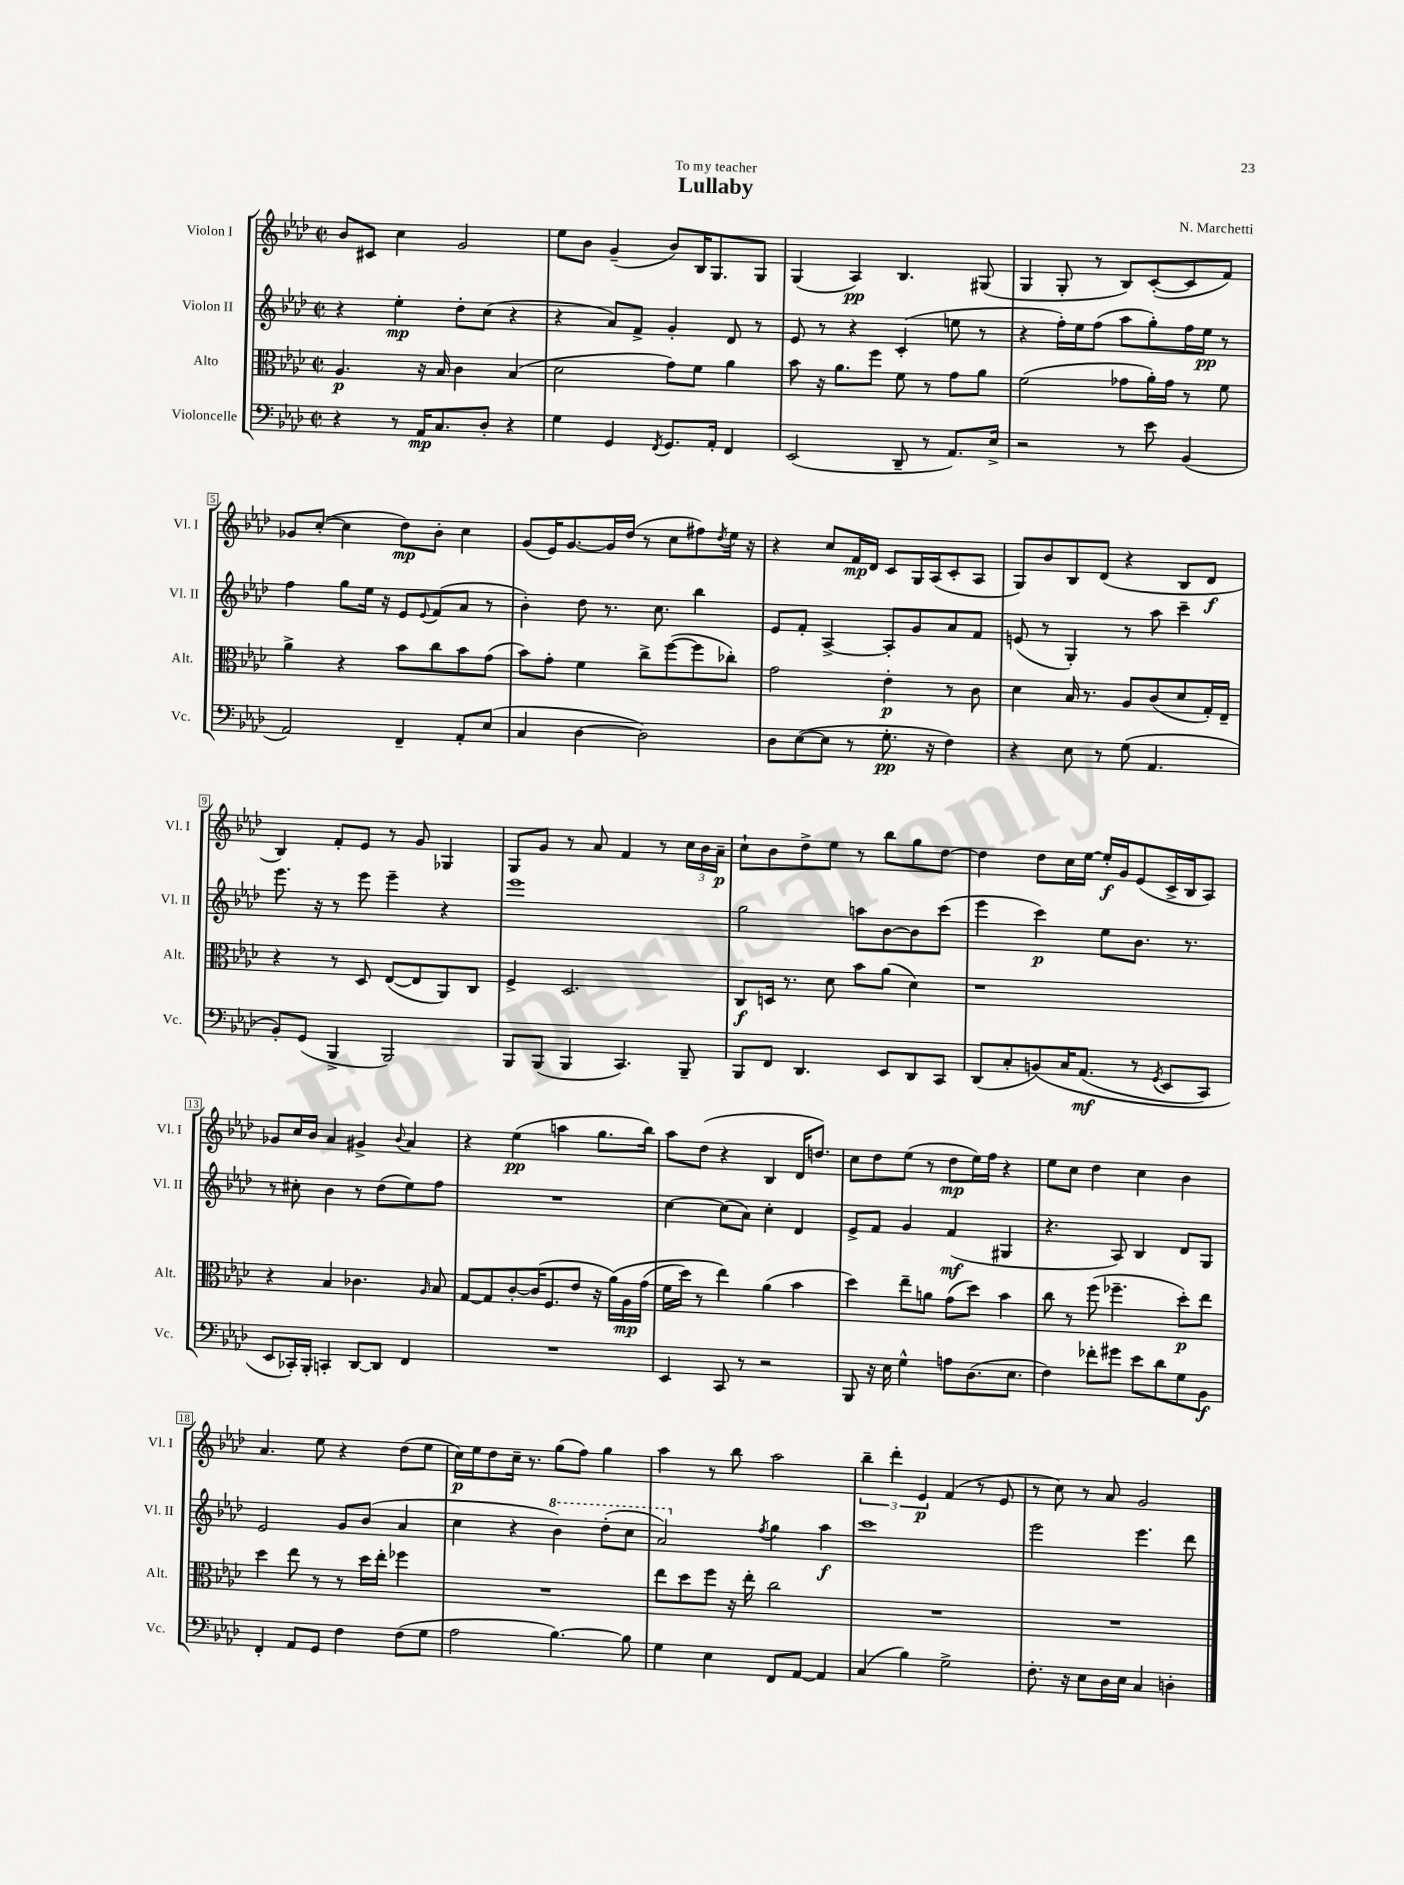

**kern	**kern	**kern	**kern
*staff4	*staff3	*staff2	*staff1
*clefF4	*clefC3	*clefG2	*clefG2
*k[b-e-a-d-]	*k[b-e-a-d-]	*k[b-e-a-d-]	*k[b-e-a-d-]
*M2/2	*M2/2	*M2/2	*M2/2
*met(c|)	*met(c|)	*met(c|)	*met(c|)
4r	4.A-/	4r	8b-/L
.	.	.	8c#/J
8r	.	4ee-'\	4cc\
16AA-/LK	16r	.	.
8.C/	16B-/	.	.
.	4c\	8dd-'\L	2g/
8D-'/J	.	(8cc\J	.
4r	(4B-/	4r	.
=	=	=	=
4G\	2d-\	4r	8ee-\L
.	.	.	8b-\J
4GG/	.	8a-/L)	(4g~/
.	.	8f^/J	.
8qFF/	.	.	.
8.GG/L	8g\L)	4g'/	8b-/L)
.	8f\J	.	16B-/K
16AA-'/Jk	.	.	8.G/
4FF/	4a-\	8d-/	.
.	.	8r	8G/J
=	=	=	=
(2EE-/	8b-\	8e-/	(4G/
.	16r	8r	.
.	8.a-\L	.	.
.	.	4r	4A-/)
.	8ff\J	.	.
8DD-~/	8f\	(4c'/	4.B-/
8r	8r	.	.
8.AA-/L)	8g\L	8ee\	.
.	8a-\J	8r	(8G#/
16E-^/Jk	.	.	.
=	=	=	=
2r	(2f\	4r	4G/
.	.	16ff'\LL)	8G'/
.	.	16ee-\J	.
.	.	(8ff\J	8r
8r	8g-\L	8aa-\L	8B-/L)
8e-\	16a-'\L)	8gg'\)	([8c'/
.	16g-\JJ	.	.
(4BB-/	8r	16ff\L	8c/]
.	.	16ee-\JJ	.
.	8f\	8r	8f/J)
=	=	=	=
2AA-/)	4a-^\	4ff\	8g-/L
.	.	.	([8cc'/J
.	4r	8gg\L	4cc\]
.	.	16ee-\Jk	.
.	.	16r	.
4FF~/	8b-\L	8e-/L	8dd-\L)
.	.	8qqe-/	.
.	8cc\	(8f/	8b-'\J
8AA-'/L	8b-\	8a-/J	4cc\
(8E-/J	(8g\J	8r	.
=	=	=	=
4C/	8b-\L)	4b-'\)	(8g/L
.	8g'\J	.	16e-/K)
.	.	.	[8.g/
[4D-\	4f\	8dd-\	.
.	.	8.r	16g/]L
.	.	.	(16dd-/JJ
2D-\])	8cc^\L	.	8r
.	.	8.cc\	.
.	([8ff\	.	8cc\L
.	8ff\]	4bb-\	8ff#\)
.	.	.	8qdd-/
.	8cc-'\J)	.	16ee-\Jk
.	.	.	16r
=	=	=	=
8D-\L	2g\	8e-/L	4r
([8E-\	.	8f'/J	.
8E-\]J	.	[4A-^/	8cc/L
8r	.	.	16f/L
.	.	.	16d-/JJ
8.G'\	4e-'\	8A-'/]L	8c/L
.	.	8g/	16G/L
16r	.	.	(16A-/J
4F\)	8r	8a-/	8c'/
.	8c\	8f/J	8A-/J
=	=	=	=
4r	4d-\	(8e/	8G/L)
.	.	8r	8b-/
8E-\	16B-/	4G'/)	8B-/
.	8.r	.	.
8r	.	.	(8d-/J
(8G\	8A-/L	8r	4r
4.AA-/	(8c/	8aa-\	.
.	8d-/	4ccc~\	8B-/L
.	16G'/L)	.	8d-/J
.	16E-~/JJ	.	.
=	=	=	=
8BB-'/L)	4r	8.eee-\	4B-/)
(8GG/J	.	.	.
.	.	16r	.
4BBB-^/	8r	8r	8f'/L
.	8D-/	8eee-\	8e-/J
2BBB-/)	([8E-/L	4eee-~\	8r
.	8E-/]	.	8g/
.	8AA-/)	4r	4G-/
.	8C/J	.	.
=	=	=	=
8BBB-/L	4F^/	1eee-	8G/L
(8BBB-/J	.	.	8g/J
4BBB-/	2.D-/	.	8r
.	.	.	8a-/
4.CC/)	.	.	4f/
.	.	.	8r
8BBB-~/	.	.	24cc\LL
.	.	.	24b-\
.	.	.	24a-~\JJ
=	=	=	=
8BBB-/L	8C/L	2gg\	8cc`\L
8FF/J	16D/Jk	.	8b-\
.	8.r	.	.
4.DD-/	.	.	8dd-^\
.	8d-\	.	8ee-\J
.	8b-\L	8aa\L	8r
8EE-/L	(8a-\J	[8b-\	8bb-\L
8DD-/	4d-\)	8b-\]	8gg\
8CC/J	.	(8ccc\J	[8dd-\J
=	=	=	=
(8DD-/L	1r	4eee-\	4dd-\]
8C'/	.	.	.
&(8BB/)	.	4ccc\)	8dd-\L
16C/K	.	.	16cc\L
(8.AA-/J	.	.	[16ee-\JJ
.	.	8ee-\L	16ee-'/]LL
.	.	.	16g/J
8r	.	8.b-\J	(8e-/
8qGG/	.	.	.
8EE-/L	.	.	16c^/L
.	.	8.r	16B-/J
8CC/J)	.	.	8A-/J)
=	=	=	=
8EE-/L	4r	8r	8g-/L
16CC-'/L&)	.	8cc#'\	16cc/L
16BBB-'/JJ	.	.	16b-/JJ
4CC'/	4B-/	4b-\	4a-/
[8DD-/L	4.c-\	8r	4g#^/
8DD-/]J	.	(8dd-\L	.
.	.	.	8qqb-/
4FF/	.	8ee-\)	4a-/
.	16qqA-/	.	.
.	8B-/	8ff\J	.
=	=	=	=
1r	[8G/L	1r	4r
.	8G/]	.	.
.	[8c'/	.	(4ee-\
.	(16c/]K	.	.
.	8.F/	.	.
.	.	.	4aa\
.	8e-/J	.	.
.	16r	.	8.gg\L
.	&(16a-\LL)	.	.
.	16A-\	.	.
.	(16g\JJ	.	16bb-\Jk)
=	=	=	=
4EE-/	16f\LL	[4cc\	8aa-\L
.	16dd-\JJ)	.	.
.	8r	.	(8dd-\J
8CC/	4ee-\&)	(8cc\]L	4r
8r	.	8a-\J)	.
2r	(4a-\	4cc'\	4B-/
.	4b-\	4d-/	16d-/LK
.	.	.	8.dd/J)
=	=	=	=
8BBB-/	4dd-\)	8e-^/L	8cc\L
16r	.	8f/J	8dd-\
16E-\	.	.	.
4G^^\	8ee-~\L	4g/	(8ee-\J
.	8a\J	.	8r
8A\L	(8g\L	(4f/	8dd-\L
(8.D-\	8dd-\J)	.	16ee-\L)
.	.	.	16ff\JJ
.	4b-\	4G#/	4r
8.E-\J	.	.	.
=	=	=	=
4F\)	8cc\	4.r	8ee-\L
.	8r	.	8cc\J
8f-'\L	(8ff\	.	4dd-\
8g#\J	4.ff-~\	8A-/)	.
8e-\L	.	4B-/	4cc\
8d-\	.	.	.
8G\	8dd-'\L)	8d-/L	4b-\
8BB-\J	8ee-\J	8G/J	.
=	=	=	=
4FF'/	4dd-\	2e-/	4.a-/
8AA-/L	8ee-\	.	.
8GG/J	8r	.	8ee-\
4F\	8r	8g/L	4r
.	16dd-\LL	(8b-/J	.
.	16ee-'\JJ	.	.
(8F\L	4ff-\	4a-/	(8dd-\L
8G\J	.	.	8ee-\J
=	=	=	=
2A-\	1r	4cc\	16cc\LL)
.	.	.	16ee-\J
.	.	.	8dd-\
.	.	4r	16cc~\Jk
.	.	.	8.r
[4.B-\)	.	4bb-\)	(8gg\L
.	.	.	8ff\J)
.	.	(8ddd-'\L	4gg\
8B-\]	.	8ccc\J	.
=	=	=	=
4G\	8ee-\L	2aa-/)	4aa-\
.	8dd-\	.	.
4E-\	8ff\J	.	8r
.	16r	.	8bb-\
.	16ee-'\	.	.
.	.	8qff/	.
8FF/L	2cc\	4gg\	2aa-\
[8AA-/J	.	.	.
4AA-/]	.	4aa-\	.
=	=	=	=
(4C/	1r	1ccc	6bb-~\
.	.	.	6ddd-'\
4B-\)	.	.	.
.	.	.	6e-/
2G^\	.	.	(4f/
.	.	.	8r
.	.	.	8e-/
=	=	=	=
8.F'\	1r	2eee-\	8r
.	.	.	8cc\)
16r	.	.	.
8E-\L	.	.	8r
16D-\L	.	.	8a-/
16E-\JJ	.	.	.
4C/	.	4.eee-\	2g/
4D'\	.	.	.
.	.	8ddd-\	.
==	==	==	==
*-	*-	*-	*-
